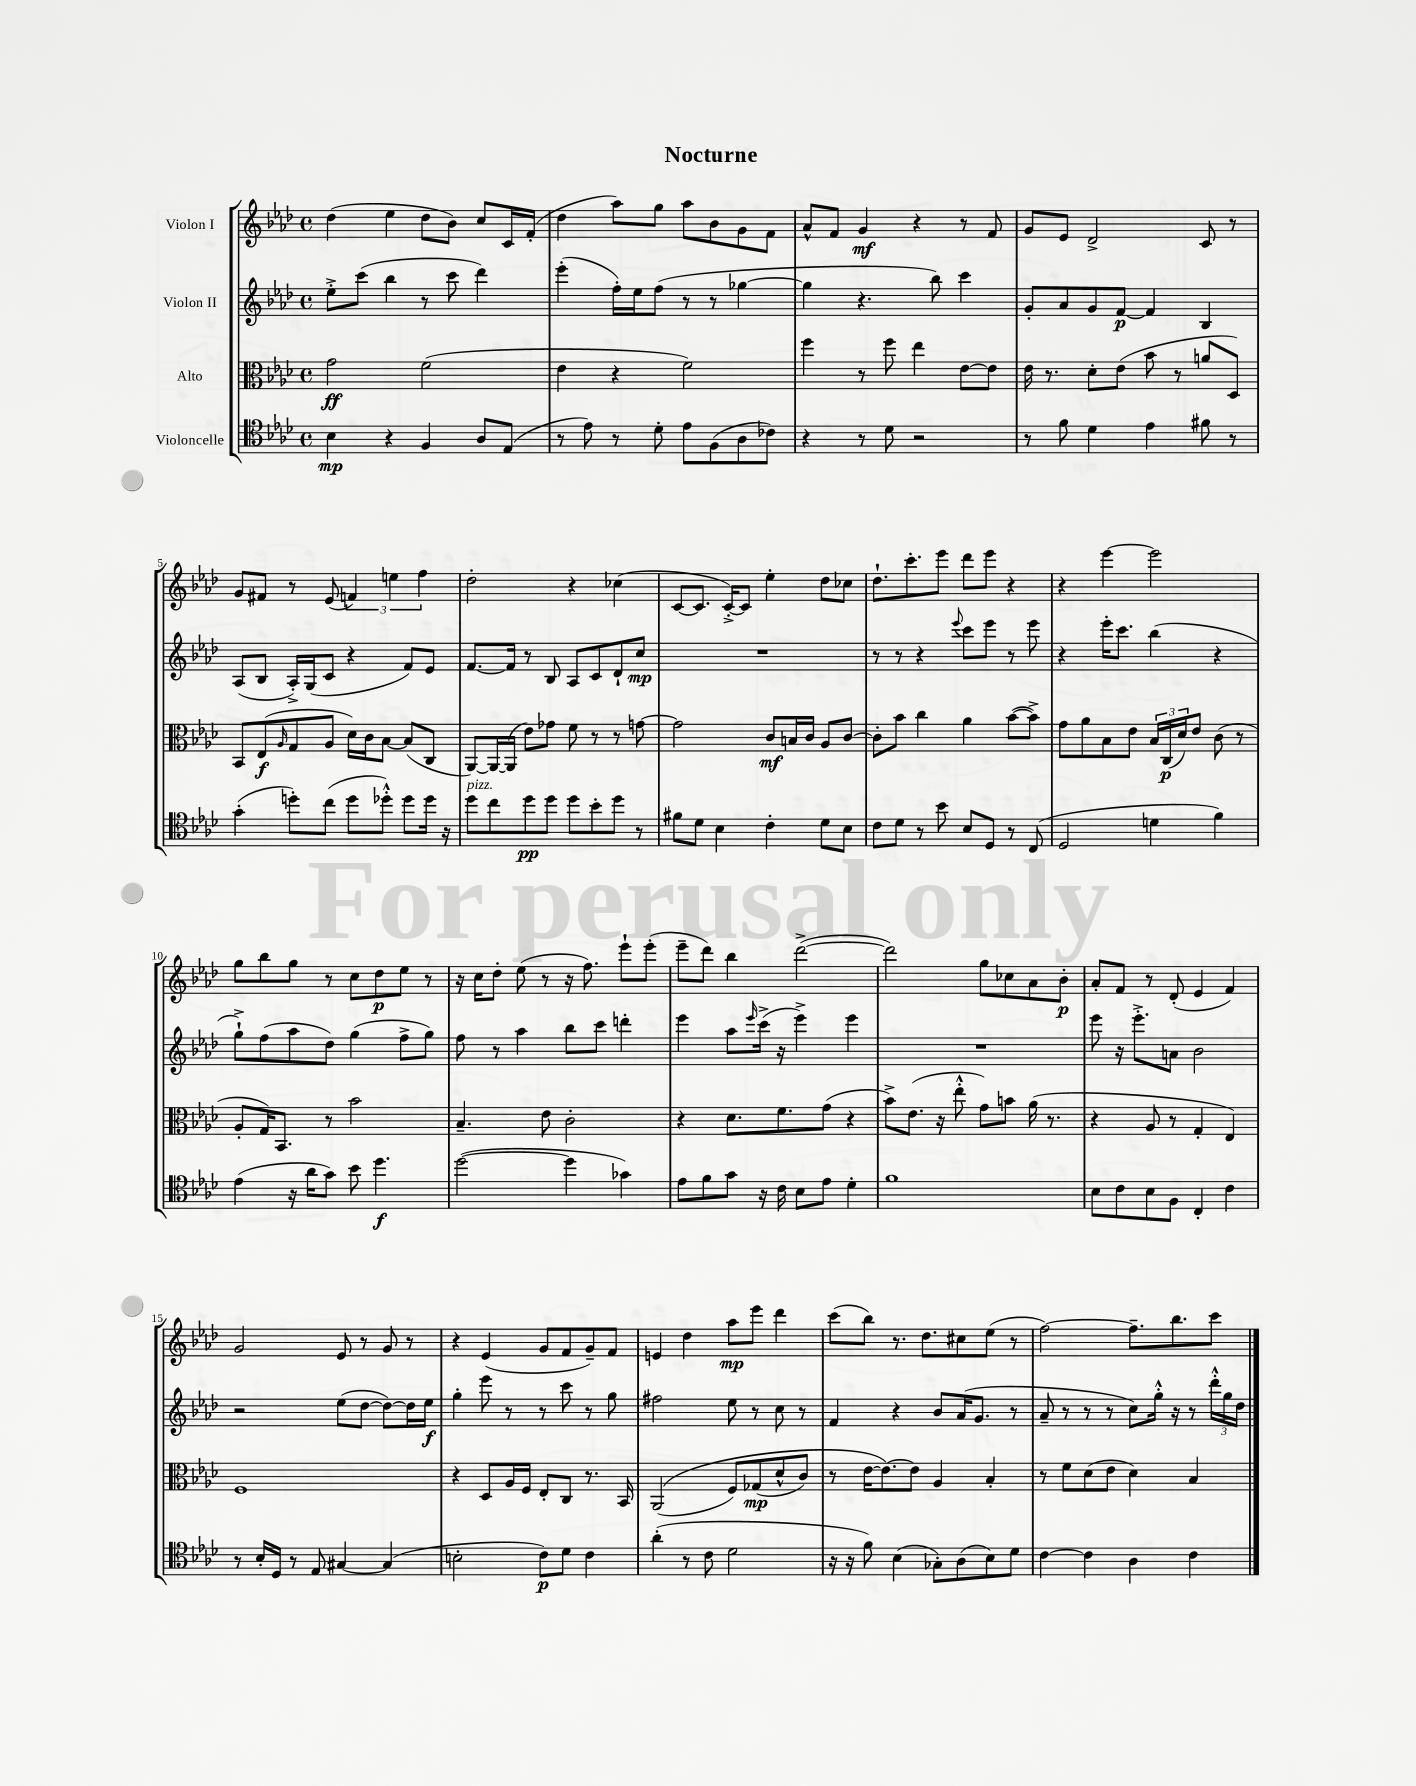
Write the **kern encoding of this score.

**kern	**dynam	**kern	**dynam	**kern	**dynam	**kern	**dynam
*part4	*part4	*part3	*part3	*part2	*part2	*part1	*part1
*staff4	*staff4	*staff3	*staff3	*staff2	*staff2	*staff1	*staff1
*I"Violoncelle	*	*I"Alto	*	*I"Violon II	*	*I"Violon I	*
*clefC4	*	*clefC3	*	*clefG2	*	*clefG2	*
*k[b-e-a-d-]	*	*k[b-e-a-d-]	*	*k[b-e-a-d-]	*	*k[b-e-a-d-]	*
*M4/4	*	*M4/4	*	*M4/4	*	*M4/4	*
*met(c)	*	*met(c)	*	*met(c)	*	*met(c)	*
=1	=1	=1	=1	=1	=1	=1	=1
4B-\	mp	2g\	ff	8ee-'^\L	.	(4dd-\	.
.	.	.	.	(8ccc\J	.	.	.
4r	.	.	.	4bb-\	.	4ee-\	.
4F/	.	(2f\	.	8r	.	8dd-\L	.
.	.	.	.	8ccc\	.	8b-\J)	.
8A-/L	.	.	.	4ddd-\)	.	8cc/L	.
(8E-/J	.	.	.	.	.	16c/L	.
.	.	.	.	.	.	(16f'/JJ	.
=2	=2	=2	=2	=2	=2	=2	=2
8r	.	4e-\	.	(4eee-'\	.	4dd-\	.
8e-\)	.	.	.	.	.	.	.
8r	.	4r	.	16ff'\LL)	.	8aa-\L)	.
.	.	.	.	16ee-\J	.	.	.
8d-'\	.	.	.	(8ff\J	.	8gg\J	.
8e-\L	.	2f\)	.	8r	.	8aa-\L	.
(8F\	.	.	.	8r	.	8b-\	.
8A-\	.	.	.	[4gg-X\	.	8g\	.
8c-X\J)	.	.	.	.	.	8f\J	.
=3	=3	=3	=3	=3	=3	=3	=3
4r	.	4ff\	.	4gg-\]	.	8a-^^/L	.
.	.	.	.	.	.	8f/J	.
8r	.	8r	.	4.r	.	4g/	mf
8d-\	.	8ff\	.	.	.	.	.
2r	.	4ee-\	.	.	.	4r	.
.	.	.	.	8bb-\)	.	.	.
.	.	[8e-\L	.	4ccc\	.	8r	.
.	.	8e-\J]	.	.	.	8f/	.
=4	=4	=4	=4	=4	=4	=4	=4
8r	.	16e-\	.	8g'/L	.	8g/L	.
.	.	8.r	.	.	.	.	.
8f\	.	.	.	8a-/	.	8e-/J	.
4d-\	.	8d-'\L	.	8g/	.	2d-^/	.
.	.	(8e-\J	.	[8f/J	p	.	.
4e-\	.	8b-\	.	4f/]	.	.	.
.	.	8r	.	.	.	.	.
8f#X\	.	8an/L	.	4B-/	.	8c/	.
8r	.	8D-/J)	.	.	.	8r	.
!!LO:LB:g=z
=5	=5	=5	=5	=5	=5	=5	=5
(4g'\	.	8BB-/L	.	(8A-/L	.	8g/L	.
.	.	(8E-/	f	8B-/J	.	8f#X/J	.
.	.	16qqA-/	.	.	.	.	.
8ddn'\L)	.	8G/	.	16A-'^/LL)	.	8r	.
.	.	.	.	(16G/J	.	.	.
(8cc\J	.	8A-/J	.	8c/J	.	(8e-/	.
8dd\L	.	16d-\LL)	.	4r	.	6fn/)	.
.	.	16c\J	.	.	.	.	.
8dd-X'^^\J)	.	[8B-\J	.	.	.	.	.
.	.	.	.	.	.	6een\	.
8dd-\L	.	(8B-/L]	.	8f/L)	.	.	.
.	.	.	.	.	.	6ff\	.
16dd-\Jk	.	8C/J	.	8e-/J	.	.	.
16r	.	.	.	.	.	.	.
=6	=6	=6	=6	=6	=6	=6	=6
!LO:TX:a:i:t=pizz.	!	!	!	!	!	!	!
8dd-\L	.	[8AA-/L)	.	[8.f/L	.	2dd-'\	.
8cc\	.	16AA-/L_	.	.	.	.	.
.	.	(16AA-/JJ]	.	16f/Jk]	.	.	.
8dd-\	pp	8e-\L)	.	8r	.	.	.
8dd-\J	.	8g-X\J	.	8B-/	.	.	.
8dd-\L	.	8f\	.	8A-/L	.	4r	.
8b-'\	.	8r	.	8c/	.	.	.
8dd-\J	.	8r	.	8d-`/	.	(4cc-X\	.
8r	.	[8gn\	.	8cc/J	mp	.	.
=7	=7	=7	=7	=7	=7	=7	=7
8f#X\L	.	2g\]	.	1r	.	[8c/L	.
8d-\J	.	.	.	.	.	8.c/J]	.
4B-\	.	.	.	.	.	.	.
.	.	.	.	.	.	[16c'^/KL)	.
.	.	.	.	.	.	8c/J]	.
4c'\	.	8c/L	mf	.	.	4ee-'\	.
.	.	16Bn/L	.	.	.	.	.
.	.	16c/JJ	.	.	.	.	.
8d-\L	.	8A-/L	.	.	.	8dd-\L	.
8B-\J	.	[8c/J	.	.	.	8cc-X\J	.
=8	=8	=8	=8	=8	=8	=8	=8
8c\L	.	8c'\L]	.	8r	.	8.dd-`\L	.
8d-\J	.	8b-\J	.	8r	.	.	.
.	.	.	.	.	.	8.ccc'\	.
8r	.	4cc\	.	4r	.	.	.
8b-\	.	.	.	.	.	8eee-\J	.
.	.	.	.	8qqeee-/	.	.	.
8B-/L	.	4a-\	.	8ccc\L	.	8ddd-\L	.
8D-/J	.	.	.	8eee-\J	.	8eee-\J	.
8r	.	([8b-\L	.	8r	.	4r	.
(8C/	.	8b-^\J])	.	8eee-\	.	.	.
=9	=9	=9	=9	=9	=9	=9	=9
2D-/	.	8g\L	.	4r	.	4r	.
.	.	8a-\	.	.	.	.	.
.	.	8B-\	.	16eee-'\KL	.	[4eee-\	.
.	.	.	.	8.ccc\J	.	.	.
.	.	8e-\J	.	.	.	.	.
4dn\	.	24B-/LL	.	(4bb-\	.	2eee-\]	.
.	.	(24C/	p	.	.	.	.
.	.	24d-/J)	.	.	.	.	.
.	.	8e-/J	.	.	.	.	.
4f\)	.	(8c\	.	4r	.	.	.
.	.	8r	.	.	.	.	.
!!LO:LB:g=z
=10	=10	=10	=10	=10	=10	=10	=10
(4e-\	.	8A-'/L	.	8gg`^\L)	.	8gg\L	.
.	.	16G/K)	.	(8ff\	.	8bb-\	.
.	.	8.BB-/J	.	.	.	.	.
16r	.	.	.	8aa-\	.	8gg\J	.
16a-\KL	.	.	.	.	.	.	.
8g\J)	.	8r	.	8dd-\J)	.	8r	.
8b-\	.	2b-\	.	(4gg\	.	8cc\L	.
4.dd-\	f	.	.	.	.	8dd-\	p
.	.	.	.	8ff^\L	.	8ee-\J	.
.	.	.	.	8gg\J)	.	8r	.
=11	=11	=11	=11	=11	=11	=11	=11
([2dd-\	.	4.B-~/	.	8ff\	.	16r	.
.	.	.	.	.	.	16cc\KL	.
.	.	.	.	8r	.	8dd-'\J	.
.	.	.	.	4aa-\	.	(8ee-\	.
.	.	8e-\	.	.	.	8r	.
4dd-\]	.	2c'\	.	8bb-\L	.	16r	.
.	.	.	.	.	.	8.ff\)	.
.	.	.	.	8ccc\J	.	.	.
4g-X\)	.	.	.	4dddn'\	.	8eee-`\L	.
.	.	.	.	.	.	(8eee-'\J	.
=12	=12	=12	=12	=12	=12	=12	=12
8e-\L	.	4r	.	4eee-\	.	8eee-~\L	.
8f\	.	.	.	.	.	8ddd-\J)	.
8g\J	.	8.d-\L	.	8aa-\L	.	4bb-\	.
.	.	.	.	16qqeee-/	.	.	.
16r	.	.	.	(16ccc^\Jk	.	.	.
16c\	.	8.f\	.	16r	.	.	.
8B-\L	.	.	.	4eee-^\)	.	([2ddd-^\	.
8e-\J	.	(8g\J	.	.	.	.	.
4d-'\	.	4r	.	4eee-\	.	.	.
=13	=13	=13	=13	=13	=13	=13	=13
1f	.	8b-^\L)	.	1r	.	2ddd-\])	.
.	.	(8.e-\J	.	.	.	.	.
.	.	16r	.	.	.	.	.
.	.	8ee-'^^\	.	.	.	.	.
.	.	8g\L)	.	.	.	8gg\L	.
.	.	8bn\J	.	.	.	8cc-X\	.
.	.	(16a-\	.	.	.	8a-\	.
.	.	8.r	.	.	.	.	.
.	.	.	.	.	.	8b-'\J	p
=14	=14	=14	=14	=14	=14	=14	=14
8B-\L	.	4r	.	8eee-\	.	8a-'/L	.
8c\	.	.	.	16r	.	8f/J	.
.	.	.	.	8.eee-'^\L	.	.	.
8B-\	.	8A-/	.	.	.	8r	.
8F\J	.	8r	.	8an\J	.	(8d-'/	.
4C'/	.	4G'/	.	2b-\	.	4e-/	.
4c\	.	4E-/)	.	.	.	4f/)	.
!!LO:LB:g=z
=15	=15	=15	=15	=15	=15	=15	=15
8r	.	1F	.	2r	.	2g/	.
16B-'/LL	.	.	.	.	.	.	.
16D-/JJ	.	.	.	.	.	.	.
8r	.	.	.	.	.	.	.
8E-/	.	.	.	.	.	.	.
[4G#X/	.	.	.	(8ee-\L	.	8e-/	.
.	.	.	.	[8dd-\J	.	8r	.
(4G#/]	.	.	.	8dd-\L_)	.	8g/	.
.	.	.	.	16dd-\L]	.	8r	.
.	.	.	.	16ee-\JJ	f	.	.
=16	=16	=16	=16	=16	=16	=16	=16
2Bn'\	.	4r	.	4gg'\	.	4r	.
.	.	8D-/L	.	8eee-\	.	(4e-/	.
.	.	16A-/L	.	8r	.	.	.
.	.	16F/JJ	.	.	.	.	.
8c\L)	p	8E-'/L	.	8r	.	8g/L	.
8d-\J	.	8C/J	.	8ccc\	.	8f/	.
4c\	.	8.r	.	8r	.	8g~/)	.
.	.	.	.	8gg\	.	8f/J	.
.	.	16BB-/	.	.	.	.	.
=17	=17	=17	=17	=17	=17	=17	=17
(4a-'\	.	((2AA-/	.	2ff#X\	.	4en/	.
8r	.	.	.	.	.	4dd-\	.
8c\	.	.	.	.	.	.	.
2d-\	.	8F/L)	.	8ee-\	.	8aa-\L	mp
.	.	(8G-X/	mp	8r	.	8eee-\J	.
.	.	8d-^^/	.	8cc\	.	4ddd-\	.
.	.	8c/J)	.	8r	.	.	.
=18	=18	=18	=18	=18	=18	=18	=18
16r	.	8r	.	4f/	.	(8ccc\L	.
16r	.	.	.	.	.	.	.
8f\)	.	[16e-\KL	.	.	.	8bb-\J)	.
.	.	8.e-\_)	.	.	.	.	.
(4B-\	.	.	.	4r	.	8.r	.
.	.	8e-\J]	.	.	.	.	.
.	.	.	.	.	.	8.dd-\L	.
8G-X'\L)	.	4A-/	.	8b-/L	.	.	.
(8A-\	.	.	.	(16a-/K	.	8cc#X\	.
.	.	.	.	8.g/J	.	.	.
8B-\)	.	4B-'/	.	.	.	(8ee-\J	.
8d-\J	.	.	.	8r	.	8r	.
=19	=19	=19	=19	=19	=19	=19	=19
[4c\	.	8r	.	8a-~/	.	[2ff\)	.
.	.	8f\L	.	8r	.	.	.
4c\]	.	(8d-\	.	8r	.	.	.
.	.	8e-\J	.	8r	.	.	.
4A-\	.	4d-\)	.	8cc\L)	.	8.ff~\L]	.
.	.	.	.	16gg'^^\Jk	.	.	.
.	.	.	.	16r	.	8.bb-\	.
4c\	.	4B-/	.	8r	.	.	.
.	.	.	.	24ddd-'^^\LL	.	8ccc\J	.
.	.	.	.	24gg\	.	.	.
.	.	.	.	24dd-\JJ	.	.	.
==	==	==	==	==	==	==	==
*-	*-	*-	*-	*-	*-	*-	*-
